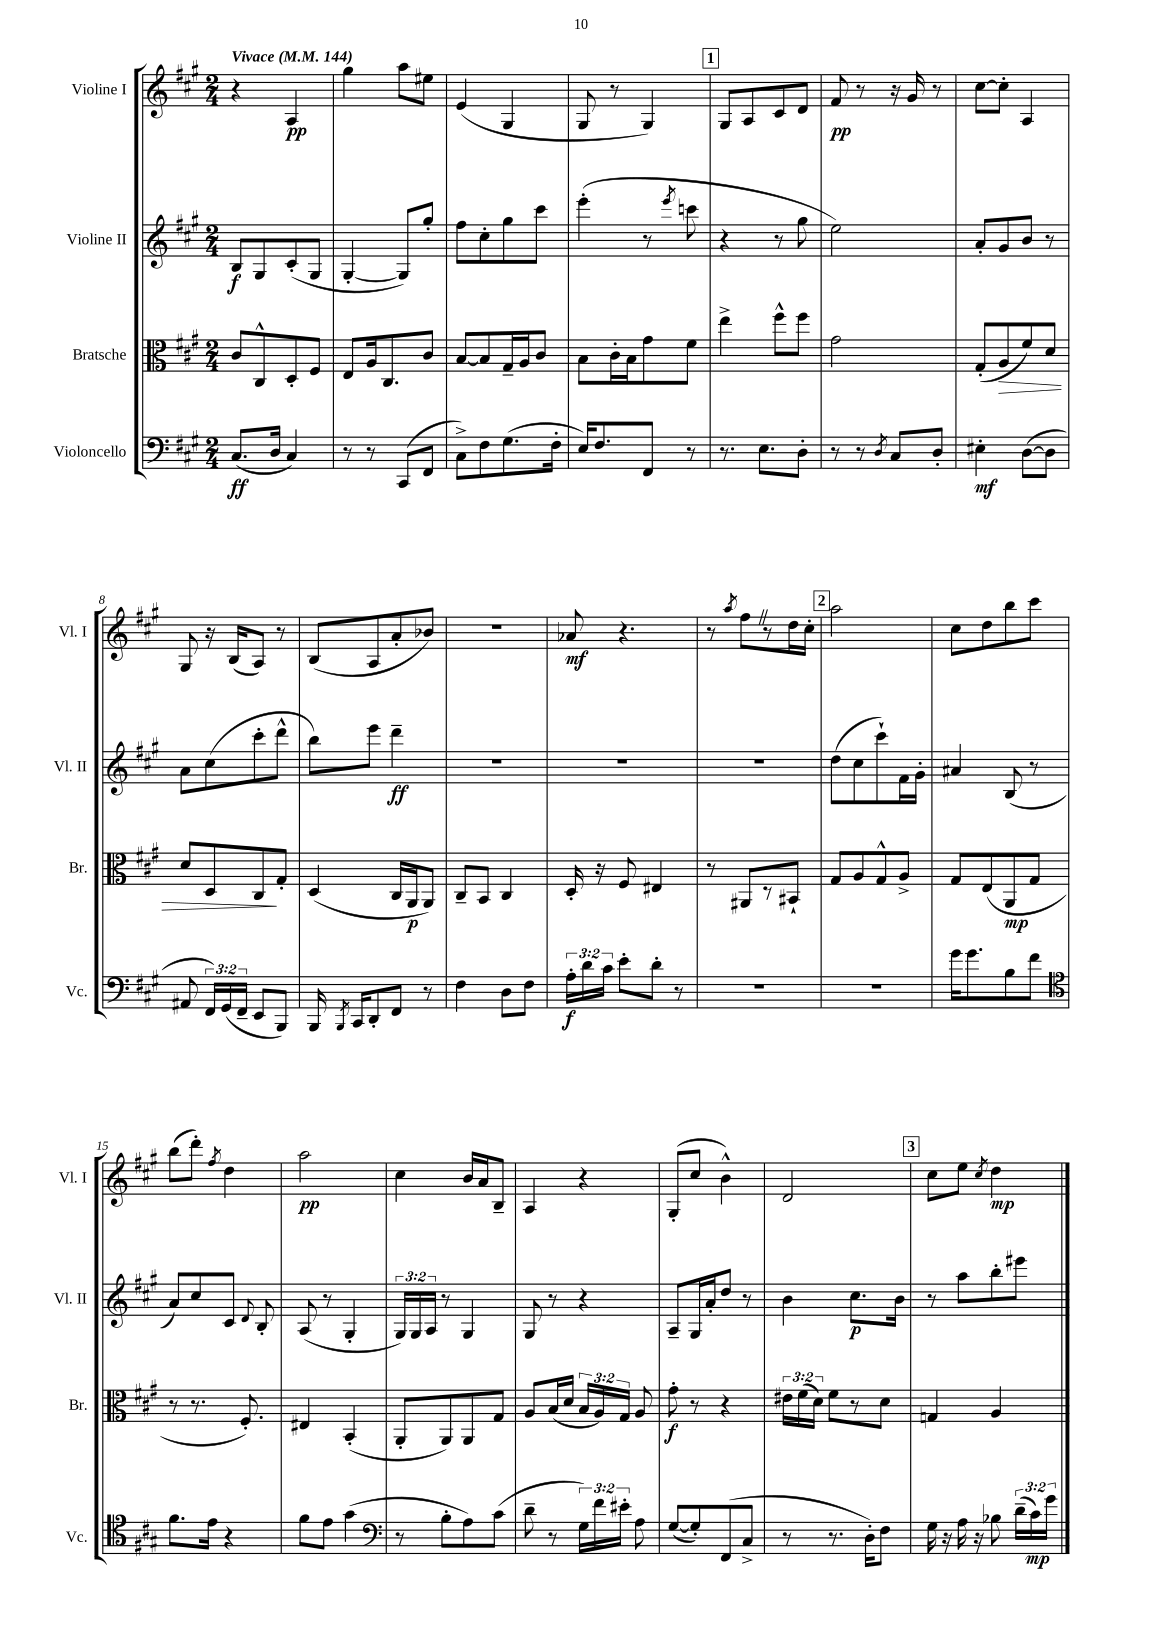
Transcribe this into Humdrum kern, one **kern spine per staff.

**kern	**kern	**kern	**kern
*staff4	*staff3	*staff2	*staff1
*clefF4	*clefC3	*clefG2	*clefG2
*k[f#c#g#]	*k[f#c#g#]	*k[f#c#g#]	*k[f#c#g#]
*M2/4	*M2/4	*M2/4	*M2/4
*MM144	*MM144	*MM144	*MM144
(8.C#/L	8c#/L	8B/L	4r
.	8C#^^/	8G#/	.
16D/Jk	.	.	.
4C#/)	8D'/	(8c#'/	4A/
.	8F#/J	8G#/J	.
=	=	=	=
8r	8E/L	[4G#'/	4gg#\
8r	16A/k	.	.
.	8.C#/	.	.
(8CC#/L	.	8G#/]L)	8aa\L
8FF#/J	8c#/J	8gg#'/J	8ee#\J
=	=	=	=
8C#^\L)	[8B/L	8ff#\L	(4e/
8F#\	8B/]	8cc#'\	.
(8.G#\	16G#~/L	8gg#\	4G#/
.	16A/J	.	.
.	8c#/J	8ccc#\J	.
16F#'\Jk	.	.	.
=	=	=	=
16E/LK)	8B\L	(4eee'\	8G#/
8.F#/	.	.	.
.	16c#'\L	.	8r
.	16B\J	.	.
8FF#/J	8g#\	8r	4G#/)
.	.	8qeee/	.
8r	8f#\J	8ccc\	.
=	=	=	=
8.r	4ee^\	4r	8G#/L
.	.	.	8A/
8.E\L	.	.	.
.	8ff#^^\L	8r	8c#/
8D'\J	8ff#\J	8gg#\	8d/J
=	=	=	=
8r	2g#\	2ee\)	8f#/
8r	.	.	8r
8qD/	.	.	.
8C#/L	.	.	16r
.	.	.	16g#/
8D'/J	.	.	8r
=	=	=	=
4E#'\	(8G#'/L	8a'/L	[8cc#\L
.	8A/	8g#/	8cc#'\]J
([8D\L	8f#/)	8b/J	4A/
8D\]J	8d/J	8r	.
=	=	=	=
8AA#/	8d/L	8a\L	8G#/
24FF#/LL)	8D/	(8cc#\	16r
(24GG#/	.	.	.
.	.	.	(16B/LK
24FF#~/JJ	.	.	.
8EE/L	8C#/	8ccc#'\	8A/J)
8BBB/J)	8G#'/J	8ddd^^\J	8r
=	=	=	=
16BBB/	(4D/	8bb\L)	(8B/L
8qBBB/	.	.	.
16CC#/LK	.	.	.
8DD'/	.	8eee\J	8A/
8FF#/J	16C#/LL	4ddd~\	8a'/
.	16AA/J	.	.
8r	8AA/J)	.	8b-/J)
=	=	=	=
4F#\	8C#~/L	2r	2r
.	8BB/J	.	.
8D\L	4C#/	.	.
8F#\J	.	.	.
=	=	=	=
24A'\LL	16D'/	2r	8a-/
24d\	.	.	.
.	16r	.	.
24c#\JJ	.	.	.
8e'\L	8F#/	.	4.r
8d'\J	4E#/	.	.
8r	.	.	.
=	=	=	=
2r	8r	2r	8r
.	.	.	8qaa/
.	8AA#/L	.	8ff#\L
.	8r	.	8r
.	8BB#`/J	.	16dd\L
.	.	.	16cc#'\JJ
=	=	=	=
2r	8G#/L	(8dd\L	2aa\
.	8A/	8cc#\	.
.	8G#^^/	8ccc#`\)	.
.	8A^/J	16f#\L	.
.	.	16g#'\JJ	.
=	=	=	=
16g#\LK	8G#/L	4a#/	8cc#\L
8.g#\	.	.	.
.	(8E/	.	8dd\
8B\	8AA/	(8B/	8bb\
8f#\J	8G#/J	8r	8ccc#\J
=	=	=	=
*clefC4	*	*	*
8.f#\L	8r	8a/L)	(8bb\L
.	8.r	8cc#/	8ddd'\J)
16e\Jk	.	.	.
.	.	.	8qff#/
4r	.	8c#/J	4dd\
.	8.F#'/)	.	.
.	.	8qqd/	.
.	.	8B'/	.
=	=	=	=
8f#\L	4E#/	(8A/	2aa\
8e\J	.	8r	.
(4g#\	(4BB'/	4G#'/	.
=	=	=	=
*clefF4	*	*	*
8r	8AA'/L	24G#/LL)	4cc#\
.	.	24G#/	.
.	.	24A/JJ	.
8B'\L	8AA/)	8r	.
8A\)	8AA/	4G#/	16b/LL
.	.	.	16a/J
(8c#\J	8G#/J	.	8B~/J
=	=	=	=
8d~\	8A/L	8G#/	4A/
8r	(16B/L	8r	.
.	16d/JJ	.	.
24G#\LL)	24B/LL	4r	4r
24f#\	24A/)	.	.
24e#'\JJ	24G#/JJ	.	.
8A\	8A/	.	.
=	=	=	=
([8G#/L	8g#'\	8A~/L	(8G#'/L
8G#'/])	8r	16G#/L	8cc#/J
.	.	16a'/J	.
(8FF#/	4r	8dd/J	4b^^\)
8C#^/J	.	8r	.
=	=	=	=
8r	24e#\LL	4b\	2d/
.	(24f#\	.	.
.	24d\JJ)	.	.
8.r	8f#\L	.	.
.	8r	8.cc#\L	.
16D'\LK)	.	.	.
8F#\J	8d\J	.	.
.	.	16b\Jk	.
=	=	=	=
16G#\	4G/	8r	8cc#\L
16r	.	.	.
16A\	.	8aa\L	8ee\J
16r	.	.	.
.	.	.	8qcc#/
8B-\	4A/	8bb'\	4dd\
(24d~\LL	.	8eee#\J	.
24c#\)	.	.	.
24g#\JJ	.	.	.
==	==	==	==
*-	*-	*-	*-
